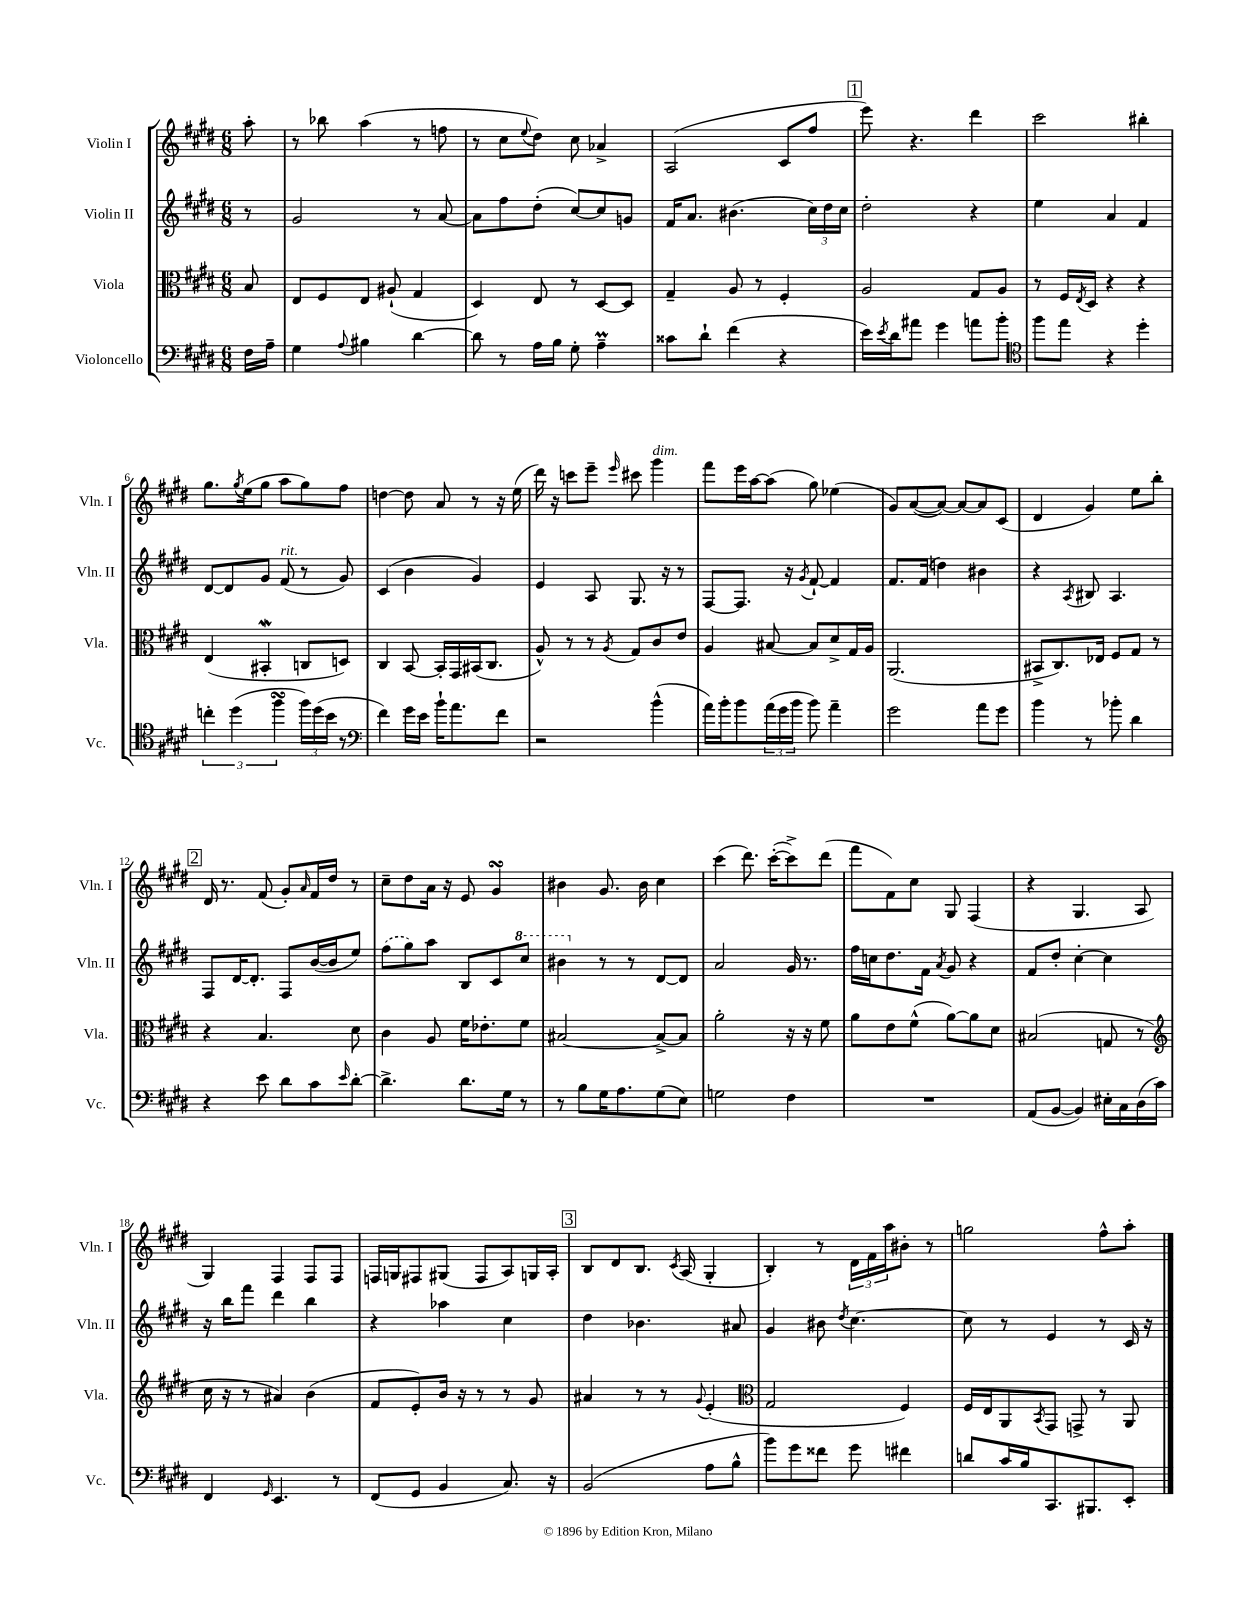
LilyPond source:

<<
\new StaffGroup <<
\new Staff = "s0" \with { instrumentName = "Violin I" shortInstrumentName = "Vln. I" } {
    \clef treble \key e \major \numericTimeSignature \time 6/8 \partial 8
    a''8-. |
    r8 bes''8 a''4( r8 f''8 |
    r8 cis''8 \appoggiatura { e''8 } dis''8) cis''8 aes'4-> |
    a2( cis'8 fis''8 |
    \mark \markup { \box "1" } e'''8) r4. dis'''4 |
    cis'''2 bis''4-. |
    gis''8. \acciaccatura { gis''8 } e''16( gis''8 a''8 gis''8) fis''8 |
    d''4~ d''8 a'8 r8 r16 e''16( |
    dis'''16) r16 c'''8 e'''8-- \grace { e'''16 } cis'''8 gis'''4^\markup { \italic "dim." } |
    fis'''8 e'''16 a''16~ a''8( gis''8) ees''4( |
    gis'8) a'8~( a'8~) a'8~ a'8 cis'8( |
    dis'4 gis'4) e''8 b''8-. |
    \mark \markup { \box "2" } dis'16 r8. fis'8( gis'8-.) \grace { a'16 } fis'16 dis''16 r8 |
    cis''8-- dis''8 a'16 r16 e'8 gis'4\turn |
    bis'4 gis'8. bis'16 cis''4 |
    cis'''4( dis'''8.) cis'''16~-.( cis'''8->) dis'''8( |
    fis'''8 fis'8) cis''8 gis8 fis4( |
    r4 gis4. a8 |
    gis4) fis4 fis8 fis8 |
    f16 g16 fis8 gis8( fis8 a8) g16 a16-. |
    \mark \markup { \box "3" } b8 dis'8 b8. \acciaccatura { cis'8 } a16( gis4-. |
    b4-.) r8 \tuplet 3/2 { dis'16 fis'16 a''16 } bis'8-. r8 |
    g''2 fis''8-^ a''8-. \bar "|." |
}
\new Staff = "s1" \with { instrumentName = "Violin II" shortInstrumentName = "Vln. II" } {
    \clef treble \key e \major \numericTimeSignature \time 6/8 \partial 8
    r8 |
    gis'2 r8 a'8~ |
    a'8 fis''8 dis''8-.( cis''8~) cis''8 g'8 |
    fis'16 a'8. bis'4.( \tuplet 3/2 { cis''16) dis''16 cis''16 } |
    \mark \markup { \box "1" } dis''2-. r4 |
    e''4 a'4 fis'4 |
    dis'8~ dis'8 gis'8 fis'8^\markup { \italic "rit." }( r8 gis'8) |
    cis'4( b'4 gis'4) |
    e'4 a8 gis8. r16 r8 |
    fis8~ fis8. r16 \acciaccatura { gis'8 } fis'8~-! fis'4 |
    fis'8. fis'16( d''4) bis'4 |
    r4 \acciaccatura { a8 } bis8 a4. |
    \mark \markup { \box "2" } fis8 dis'16~ dis'8.-. fis8 b'16~( b'16 e''8) |
    \once \slurDashed fis''8( gis''8) a''8 b8 cis'8 \ottava #1 cis'''8 |
    bis''4 \ottava #0 r8 r8 dis'8~ dis'8 |
    a'2 gis'16 r8. |
    fis''16 c''16 dis''8. fis'16 \acciaccatura { a'8 } gis'8 r4 |
    fis'8 dis''8-. cis''4~-. cis''4 |
    r16 b''16 fis'''8 dis'''4 b''4 |
    r4 aes''4 cis''4 |
    \mark \markup { \box "3" } dis''4 bes'4. ais'8 |
    gis'4 bis'8 \acciaccatura { dis''8 } cis''4.~ |
    cis''8 r8 e'4 r8 cis'16 r16 \bar "|." |
}
\new Staff = "s2" \with { instrumentName = "Viola" shortInstrumentName = "Vla." } {
    \clef alto \key e \major \numericTimeSignature \time 6/8 \partial 8
    b8 |
    e8 fis8 e8 ais8-!( gis4 |
    dis4) e8 r8 dis8~ dis8 |
    gis4-- a8 r8 fis4-. |
    \mark \markup { \box "1" } a2 gis8 a8 |
    r8 fis16 \acciaccatura { e8 } dis16 r4 r4 |
    e4( bis,4-.\mordent c8 d8) |
    cis4 b,8~ b,16-. gis,16 bis,16( cis8. |
    a8-^) r8 r8 \acciaccatura { a8 } gis8 cis'8 e'8 |
    a4 bis8~ bis8 dis'8-> gis16 a16 |
    a,2.( |
    bis,8-> cis8.) ees16 fis8 gis8 r8 |
    \mark \markup { \box "2" } r4 b4. dis'8 |
    cis'4 a8 fis'16 ees'8.-. fis'8 |
    bis2~ bis8~-> bis8 |
    a'2-. r16 r16 fis'8 |
    a'8 e'8 fis'8-^( a'8~) a'8 dis'8 |
    bis2( g8 r8 |
    \clef treble cis''16 r16 r8 ais'4) b'4( |
    fis'8 e'8-.) b'16 r16 r8 r8 gis'8 |
    \mark \markup { \box "3" } ais'4 r8 r8 \appoggiatura { gis'8 } e'4-.( |
    \clef alto gis2 fis4) |
    fis16 e16 a,8 \acciaccatura { b,8 } gis,8 g,8-> r8 a,8 \bar "|." |
}
\new Staff = "s3" \with { instrumentName = "Violoncello" shortInstrumentName = "Vc." } {
    \clef bass \key e \major \numericTimeSignature \time 6/8 \partial 8
    fis16 a16-- |
    gis4 \appoggiatura { a8 } bis4 dis'4~ |
    dis'8 r8 a16 b16 gis8-. a4--\prall |
    cisis'8 dis'8-! fis'4( r4 |
    \mark \markup { \box "1" } e'16) \acciaccatura { e'8 } dis'16 ais'8 gis'4 a'8 b'8-. |
    \clef tenor fis''8 e''8 r4 dis''4-. |
    \tuplet 3/2 { c''4-. dis''4( fis''4\turn } \tuplet 3/2 { fis''16) dis''16( b'16 } r8 |
    \clef bass fis'4) gis'16 e'16 b'16-! a'8. fis'8 |
    r2 b'4-^( |
    a'16) b'16-. b'8 \tuplet 3/2 { a'16( gis'16 b'16 } b'8) a'4-- |
    gis'2 a'8 gis'8 |
    b'4 r8 bes'8-. dis'4 |
    \mark \markup { \box "2" } r4 e'8 dis'8 cis'8 \grace { e'16 } dis'8~-. |
    dis'4.-> dis'8. gis16 r8 |
    r8 b8 gis16 a8. gis8( e8) |
    g2 fis4 |
    R2. |
    a,8( b,8~ b,4) eis16-. cis16 dis16( cis'16) |
    fis,4 \grace { gis,16 } e,4. r8 |
    fis,8( gis,8 b,4 cis8.) r16 |
    \mark \markup { \box "3" } b,2( a8 b8-^ |
    b'8) gis'8 fisis'8 gis'8 fis'4 |
    d'8 cis'16 b16 cis,8. bis,,8. e,8-. \bar "|." |
}
>>
>>
